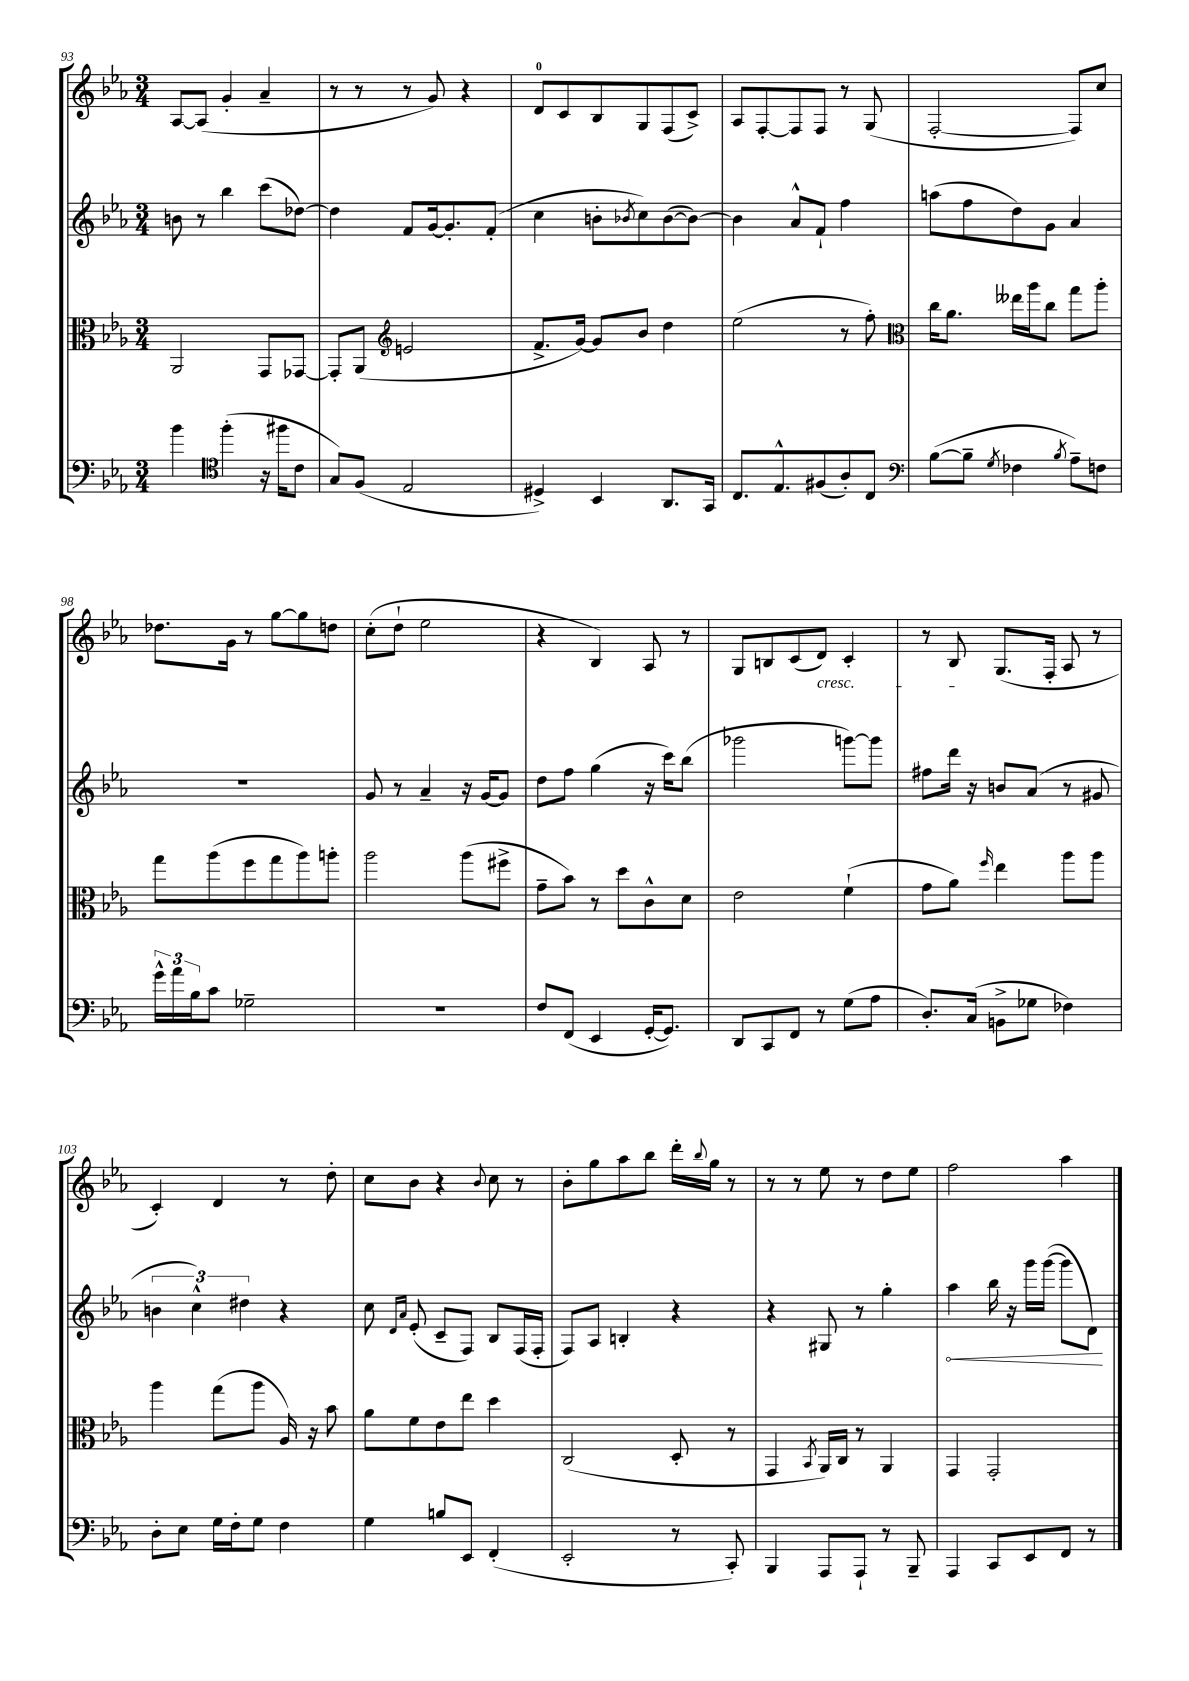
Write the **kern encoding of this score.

**kern	**kern	**kern	**kern
*staff4	*staff3	*staff2	*staff1
*clefF4	*clefC3	*clefG2	*clefG2
*k[b-e-a-]	*k[b-e-a-]	*k[b-e-a-]	*k[b-e-a-]
*M3/4	*M3/4	*M3/4	*M3/4
4b-	2AA-	8b	[8A-
.	.	8r	(8A-]
*clefC4	*	*	*
(4ff'	.	4bb-	4g'
16r	8GG	(8ccc	4a-~
16ff#	.	.	.
8c	[8GG-	[8dd-)	.
=	=	=	=
8G)	8GG-']	4dd-]	8r
(8F	(8AA-	.	8r
*	*clefG2	*	*
2E-	2e	8f	8r
.	.	[16g	8g)
.	.	8.g']	.
.	.	.	4r
.	.	(8f'	.
=	=	=	=
4D#^)	8.f^	4cc	8d
.	.	.	8c
.	[16g)	.	.
4BB-	8g]	8b'	8B-
.	.	8qb-	.
.	8b-	8cc)	8G
8.AA-	4dd	([8b-	(8F
.	.	8b-_)	8c^)
16GG	.	.	.
=	=	=	=
8.C	(2ee-	4b-]	8A-
.	.	.	[8F'
8.E-^^	.	.	.
.	.	8a-^^	8F]
(8F#	.	8f`	8F
8A-')	8r	4ff	8r
8C	8ff')	.	(8G
=	=	=	=
*clefF4	*clefC3	*	*
([8B-	16cc	(8aa	[2F'
.	8.a-	.	.
8B-~]	.	8ff	.
8qG	.	.	.
4F-	16ee--	8dd)	.
.	16aa-	.	.
.	8cc	8g	.
8qB-	.	.	.
8A-~)	8gg	4a-	8F])
8F	8aa-'	.	8cc
=	=	=	=
24g^^	8gg	2.r	8.dd-
24a-	.	.	.
24B-	.	.	.
8c	(8aa-	.	.
.	.	.	16g
2G-~	8ff	.	8r
.	8gg	.	[8gg
.	8aa-)	.	8gg]
.	8aa'	.	8dd
=	=	=	=
2.r	2aa-	8g	(8cc'
.	.	8r	8dd`
.	.	4a-~	2ee-
.	(8aa-	16r	.
.	.	[16g	.
.	8ff#^	8g]	.
=	=	=	=
8F	8g~	8dd	4r
(8FF	8b-)	8ff	.
4EE-	8r	(4gg	4B-)
.	8dd	.	.
[16GG'	8c^^	16r	8A-
8.GG])	.	16ccc)	.
.	8d	(8bb-	8r
=	=	=	=
8DD	2e-	2ggg-	8G
8CC	.	.	8B
8FF	.	.	(8c
8r	.	.	8d)
(8G	(4f`	[8ggg)	4c'
8A-	.	8ggg]	.
=	=	=	=
8.D')	8g	8ff#	8r
.	8a-)	16ddd	8B-
(16C	.	16r	.
.	16qqff	.	.
8BB^	4ee-	8b	(8.G
8G-	.	(8a-	.
.	.	.	16F'
4F-)	8aa-	8r	8A-
.	8aa-	8g#	8r
=	=	=	=
8D'	4aa-	6b	4c')
8E-	.	.	.
.	.	6cc^^)	.
16G	(8gg	.	4d
16F'	.	.	.
.	.	6dd#	.
8G	8aa-	.	.
4F	16A-)	4r	8r
.	16r	.	.
.	8b-	.	8dd'
=	=	=	=
4G	8a-	8cc	8cc
.	.	16qqd	.
.	.	16qqa-	.
.	8f	(8e-'	8b-
8B	8e-	8c~	4r
8EE-	8ee-	8F)	.
.	.	.	8qqb-
(4FF'	4dd	8B-	8cc
.	.	(16F	8r
.	.	16F'	.
=	=	=	=
2EE-'	(2C	8F)	8b-'
.	.	8A-	8gg
.	.	4B'	8aa-
.	.	.	8bb-
8r	8D'	4r	16ddd'
.	.	.	8qqbb-
.	.	.	16gg
8CC')	8r	.	8r
=	=	=	=
4BBB-	4GG	4r	8r
.	.	.	8r
.	8qBB-	.	.
8AAA-	16AA-)	8G#	8ee-
.	16C	.	.
8AAA-`	8r	8r	8r
8r	4AA-	4gg'	8dd
8BBB-~	.	.	8ee-
=	=	=	=
4AAA-	4GG	4aa-	2ff
8CC	2GG'	16bb-	.
.	.	16r	.
8EE-	.	16ggg	.
.	.	([16ggg	.
8FF	.	8ggg]	4aa-
8r	.	8d)	.
==	==	==	==
*-	*-	*-	*-
